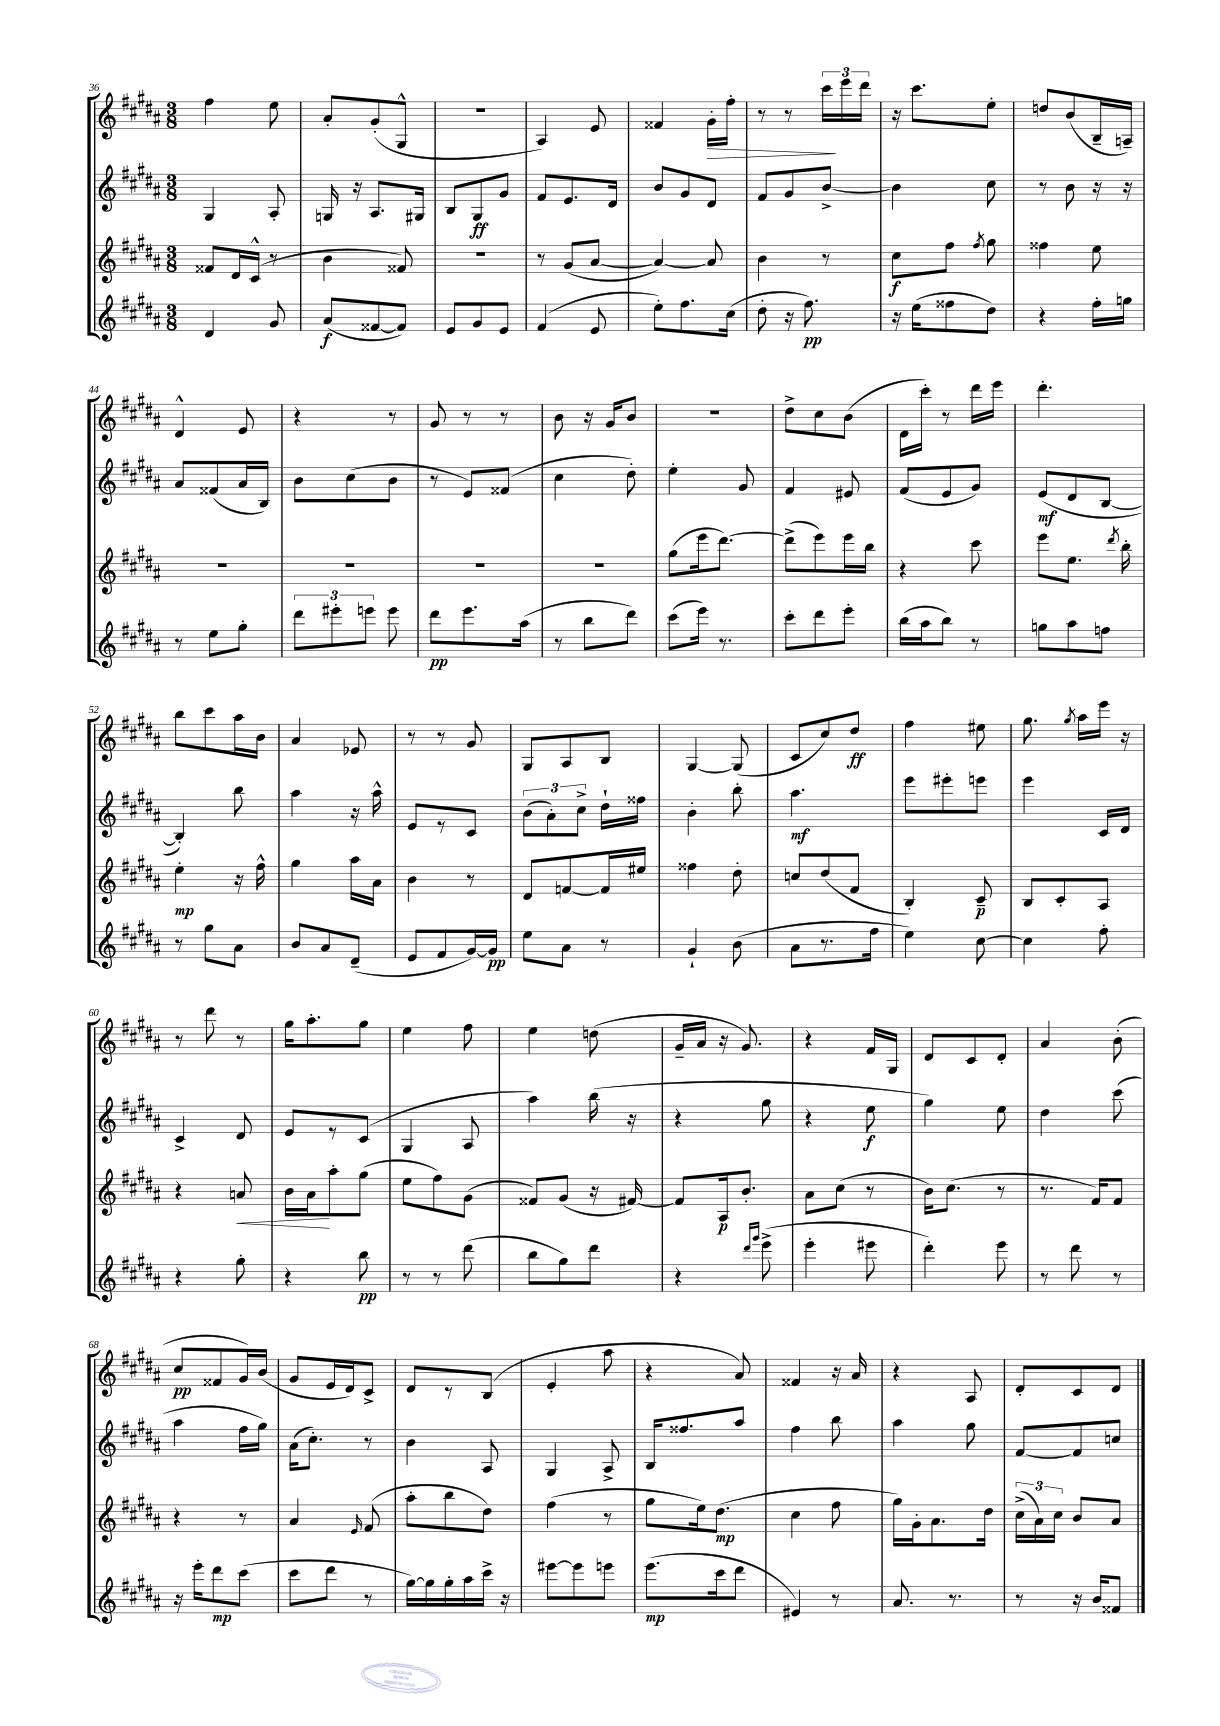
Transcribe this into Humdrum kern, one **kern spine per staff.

**kern	**dynam	**kern	**dynam	**kern	**dynam	**kern	**dynam
*part4	*part4	*part3	*part3	*part2	*part2	*part1	*part1
*staff4	*staff4	*staff3	*staff3	*staff2	*staff2	*staff1	*staff1
*clefG2	*	*clefG2	*	*clefG2	*	*clefG2	*
*k[f#c#g#d#a#]	*	*k[f#c#g#d#a#]	*	*k[f#c#g#d#a#]	*	*k[f#c#g#d#a#]	*
*M3/8	*	*M3/8	*	*M3/8	*	*M3/8	*
=36	=36	=36	=36	=36	=36	=36	=36
4d#/	.	8f##X/L	.	4G#/	.	4ff#\	.
.	.	16d#/L	.	.	.	.	.
.	.	(16c#^^/JJ	.	.	.	.	.
8g#/	.	8r	.	8A#'/	.	8ee\	.
=37	=37	=37	=37	=37	=37	=37	=37
(8a#/L	f	4b\	.	16Gn/	.	8a#'/L	.
.	.	.	.	16r	.	.	.
[8f##X/	.	.	.	8.A#/L	.	(8g#'/	.
8f##/J])	.	8f##X/)	.	.	.	8G#^^/J	.
.	.	.	.	16G#X/Jk	.	.	.
=38	=38	=38	=38	=38	=38	=38	=38
8e/L	.	4.r	.	8B/L	.	4.r	.
8g#/	.	.	.	8G#/	ff	.	.
8e/J	.	.	.	8g#/J	.	.	.
=39	=39	=39	=39	=39	=39	=39	=39
(4f#/	.	8r	.	8f#/L	.	4A#/)	.
.	.	(8g#/L	.	8.e/	.	.	.
8e/	.	[8a#/J	.	.	.	8e/	.
.	.	.	.	16d#/Jk	.	.	.
=40	=40	=40	=40	=40	=40	=40	=40
8ee'\L)	.	4a#/_)	.	8b/L	.	4f##X/	.
8.ff#\	.	.	.	8g#/	.	.	.
!	!	!	!	!	!	!	!LO:HP:b
.	.	8a#/]	.	8d#/J	.	16g#'\LL	>
(16cc#\Jk	.	.	.	.	.	16ff#'\JJ	.
=41	=41	=41	=41	=41	=41	=41	=41
8dd#'\	.	4b\	.	8f#/L	.	8r	.
16r	.	.	.	8g#/	.	8r	.
8.ff#\)	pp	.	.	.	.	.	.
.	.	8r	.	[8b^/J	.	24ccc#\LL	.
.	.	.	.	.	.	24eee\	]
.	.	.	.	.	.	24ddd#\JJ	.
=42	=42	=42	=42	=42	=42	=42	=42
16r	.	8cc#\L	f	4b\]	.	16r	.
(16ee\KL	.	.	.	.	.	8.ccc#\L	.
8ff##X\	.	8ff#\J	.	.	.	.	.
.	.	8qff#/	.	.	.	.	.
8dd#\J)	.	8gg#\	.	8cc#\	.	8ee'\J	.
=43	=43	=43	=43	=43	=43	=43	=43
4r	.	4ff##X\	.	8r	.	8ddn/L	.
.	.	.	.	8b\	.	(8b/	.
16ff#'\LL	.	8ee\	.	16r	.	16B~/L	.
16ggn\JJ	.	.	.	16r	.	16An~/JJ)	.
!!LO:LB:g=z
=44	=44	=44	=44	=44	=44	=44	=44
8r	.	4.r	.	8a#/L	.	4d#^^/	.
8ee\L	.	.	.	(8f##X/	.	.	.
8gg#'\J	.	.	.	16a#/L	.	8e/	.
.	.	.	.	16B/JJ)	.	.	.
=45	=45	=45	=45	=45	=45	=45	=45
12ddd#\L	.	4.r	.	8b\L	.	4r	.
12eee#X'\	.	.	.	.	.	.	.
.	.	.	.	(8cc#\	.	.	.
12eeen\J	.	.	.	.	.	.	.
8eee\	.	.	.	8b\J	.	8r	.
=46	=46	=46	=46	=46	=46	=46	=46
8ddd#\L	pp	4.r	.	8r	.	8g#/	.
8.eee\	.	.	.	8e/L)	.	8r	.
.	.	.	.	(8f##X/J	.	8r	.
(16aa#\Jk	.	.	.	.	.	.	.
=47	=47	=47	=47	=47	=47	=47	=47
8r	.	4.r	.	4cc#\	.	8b\	.
8bb\L	.	.	.	.	.	16r	.
.	.	.	.	.	.	16g#/KL	.
8ddd#\J)	.	.	.	8dd#'\)	.	8b/J	.
=48	=48	=48	=48	=48	=48	=48	=48
(8ccc#\L	.	(8gg#\L	.	4ee'\	.	4.r	.
16eee\Jk)	.	16eee\k	.	.	.	.	.
8.r	.	[8.ddd#\J)	.	.	.	.	.
.	.	.	.	8g#/	.	.	.
=49	=49	=49	=49	=49	=49	=49	=49
8ccc#'\L	.	(8ddd#^\L]	.	4f#/	.	8dd#^\L	.
8ddd#\	.	8eee\)	.	.	.	8cc#\	.
8eee'\J	.	16eee\L	.	8e#X/	.	(8b\J	.
.	.	16bb\JJ	.	.	.	.	.
=50	=50	=50	=50	=50	=50	=50	=50
(16bb\LL	.	4r	.	(8f#/L	.	16d#\LL	.
16aa#\J	.	.	.	.	.	16ccc#'\JJ)	.
8bb\J)	.	.	.	8e/	.	8r	.
8r	.	8ccc#\	.	8g#/J)	.	16ddd#\LL	.
.	.	.	.	.	.	16eee\JJ	.
=51	=51	=51	=51	=51	=51	=51	=51
8ggn\L	.	8eee\L	.	(8e/L	mf	4.ddd#'\	.
8aa#\	.	8.ee\J	.	8d#/	.	.	.
8ffn\J	.	.	.	[8B/J	.	.	.
.	.	8qddd#/	.	.	.	.	.
.	.	16bb'\	.	.	.	.	.
!!LO:LB:g=z
=52	=52	=52	=52	=52	=52	=52	=52
8r	.	4ee'\	mp	4B'/])	.	8bb\L	.
8gg#\L	.	.	.	.	.	8ccc#\	.
8a#\J	.	16r	.	8bb\	.	16aa#\L	.
.	.	16ff#^^\	.	.	.	16b\JJ	.
=53	=53	=53	=53	=53	=53	=53	=53
8b/L	.	4gg#\	.	4aa#\	.	4a#/	.
8a#/	.	.	.	.	.	.	.
(8d#~/J	.	16aa#\LL	.	16r	.	8e-X/	.
.	.	16a#\JJ	.	16aa#^^\	.	.	.
=54	=54	=54	=54	=54	=54	=54	=54
8e/L	.	4b\	.	8e/L	.	8r	.
8f#/	.	.	.	8r	.	8r	.
[16g#/L)	.	8r	.	8c#/J	.	8g#/	.
16g#/JJ]	pp	.	.	.	.	.	.
=55	=55	=55	=55	=55	=55	=55	=55
8ee\L	.	8d#/L	.	(12b\L	.	8G#/L	.
.	.	.	.	12a#'\)	.	.	.
8a#\J	.	[8fn/	.	.	.	8A#/	.
.	.	.	.	12cc#^\J	.	.	.
8r	.	16f/L]	.	16dd#`\LL	.	8B/J	.
.	.	16ee#X/JJ	.	16ff##X\JJ	.	.	.
=56	=56	=56	=56	=56	=56	=56	=56
4g#`/	.	4ff##X\	.	4b'\	.	[4G#/	.
(8b\	.	8dd#'\	.	8bb'\	.	(8G#/]	.
=57	=57	=57	=57	=57	=57	=57	=57
8a#\L	.	8ccn/L	.	4.aa#\	mf	8c#/L	.
8.r	.	(8dd#/	.	.	.	8cc#/)	.
.	.	8f#/J	.	.	.	8dd#/J	ff
16ff#\Jk	.	.	.	.	.	.	.
=58	=58	=58	=58	=58	=58	=58	=58
4ee\)	.	4B'/)	.	8eee\L	.	4ff#\	.
.	.	.	.	8eee#X'\	.	.	.
[8cc#\	.	8c#~/	p	8eeen\J	.	8ee#X\	.
=59	=59	=59	=59	=59	=59	=59	=59
4cc#\]	.	8B/L	.	4eee\	.	8.gg#\	.
.	.	8c#'/	.	.	.	.	.
.	.	.	.	.	.	8qgg#/	.
.	.	.	.	.	.	16aa#\LL	.
8ff#'\	.	8A#/J	.	16c#/LL	.	16eee\JJ	.
.	.	.	.	16d#/JJ	.	16r	.
!!LO:LB:g=z
=60	=60	=60	=60	=60	=60	=60	=60
4r	.	4r	.	4c#^/	.	8r	.
.	.	.	.	.	.	8ddd#\	.
!	!	!	!LO:HP:b	!	!	!	!
8gg#'\	.	8an/	<	8d#/	.	8r	.
=61	=61	=61	=61	=61	=61	=61	=61
4r	.	16b\LL	.	8e/L	.	16gg#\KL	.
.	.	16a#\J	.	.	.	8.aa#'\	.
.	.	8aa#'\	[	8r	.	.	.
8bb\	pp	(8gg#\J	.	(8c#/J	.	8gg#\J	.
=62	=62	=62	=62	=62	=62	=62	=62
8r	.	8ee\L	.	4G#/	.	4ee\	.
8r	.	8ff#\)	.	.	.	.	.
(8ddd#\	.	(8g#\J	.	8A#/	.	8ff#\	.
=63	=63	=63	=63	=63	=63	=63	=63
8bb\L	.	8f##X/L)	.	4aa#\)	.	4ee\	.
8gg#\)	.	(8g#/J	.	.	.	.	.
8ddd#\J	.	16r	.	(16bb\	.	(8ddn\	.
.	.	[16f#X/)	.	16r	.	.	.
=64	=64	=64	=64	=64	=64	=64	=64
4r	.	8f#/L]	.	4r	.	16g#~/LL	.
.	.	.	.	.	.	16a#/JJ	.
.	.	16A#/k	p	.	.	16r	.
.	.	8.b'/J	.	.	.	8.g#/)	.
16qqddd#/LL	.	.	.	.	.	.	.
16qqggg#/JJ	.	.	.	.	.	.	.
(8eee^\	.	.	.	8gg#\	.	.	.
=65	=65	=65	=65	=65	=65	=65	=65
4eee'\	.	8a#\L	.	4r	.	4r	.
.	.	(8cc#\J	.	.	.	.	.
8eee#X\	.	8r	.	8ee\	f	16f#/LL	.
.	.	.	.	.	.	16G#/JJ	.
=66	=66	=66	=66	=66	=66	=66	=66
4ddd#'\)	.	16b\KL)	.	4gg#\)	.	8d#/L	.
.	.	(8.cc#\J	.	.	.	.	.
.	.	.	.	.	.	8c#/	.
8eee\	.	8r	.	8ee\	.	8d#'/J	.
=67	=67	=67	=67	=67	=67	=67	=67
8r	.	8.r	.	4dd#\	.	4a#/	.
8ddd#\	.	.	.	.	.	.	.
.	.	16f#/KL)	.	.	.	.	.
8r	.	8f#/J	.	(8ccc#\	.	(8b'\	.
!!LO:LB:g=z
=68	=68	=68	=68	=68	=68	=68	=68
16r	.	4r	.	4aa#\	.	8cc#/L	pp
16eee'\KL	.	.	.	.	.	.	.
8ddd#\	mp	.	.	.	.	8f##X/	.
(8ccc#\J	.	8r	.	16ff#\LL	.	16g#/L)	.
.	.	.	.	16gg#\JJ)	.	(16b/JJ	.
=69	=69	=69	=69	=69	=69	=69	=69
8ccc#\L	.	4a#/	.	(16a#\KL	.	8g#/L	.
.	.	.	.	8.cc#'\J)	.	.	.
8ddd#\J	.	.	.	.	.	16e/L	.
.	.	.	.	.	.	16d#/J)	.
.	.	16qqe/	.	.	.	.	.
8r	.	(8f#/	.	8r	.	8c#^/J	.
=70	=70	=70	=70	=70	=70	=70	=70
[16gg#\LL)	.	8aa#'\L	.	4b\	.	8d#/L	.
16gg#\]	.	.	.	.	.	.	.
16gg#'\	.	8bb\	.	.	.	8r	.
16aa#\	.	.	.	.	.	.	.
16ccc#^\JJ	.	8dd#\J)	.	8A#/	.	(8B/J	.
16r	.	.	.	.	.	.	.
=71	=71	=71	=71	=71	=71	=71	=71
[8eee#X\L	.	(4ff#\	.	4G#/	.	4e'/	.
8eee#\]	.	.	.	.	.	.	.
8eeen\J	.	8r	.	8A#^/	.	8aa#\	.
=72	=72	=72	=72	=72	=72	=72	=72
(8.eee\L	mp	8gg#\L	.	16B/KL	.	4r	.
.	.	.	.	8.ff##X/	.	.	.
.	.	16ee\k)	.	.	.	.	.
16ccc#\k	.	(8.dd#\J	mp	.	.	.	.
8ddd#\J	.	.	.	8aa#/J	.	8a#/)	.
=73	=73	=73	=73	=73	=73	=73	=73
4e#X/)	.	4cc#\	.	4ff#\	.	4f##X/	.
8r	.	8ff#\	.	8bb\	.	16r	.
.	.	.	.	.	.	16a#/	.
=74	=74	=74	=74	=74	=74	=74	=74
8.a#/	.	16gg#\LL)	.	4aa#\	.	4r	.
.	.	16g#'\J	.	.	.	.	.
.	.	8.a#\	.	.	.	.	.
8.r	.	.	.	.	.	.	.
.	.	.	.	8gg#\	.	8A#/	.
.	.	16dd#\Jk	.	.	.	.	.
=75	=75	=75	=75	=75	=75	=75	=75
8r	.	(24cc#^\LL	.	[8f#/L	.	8d#'/L	.
.	.	24a#\)	.	.	.	.	.
.	.	24cc#\JJ	.	.	.	.	.
16r	.	8b/L	.	8f#/]	.	8c#/	.
16b/KL	.	.	.	.	.	.	.
8f##X/J	.	8a#/J	.	8ccn/J	.	8d#/J	.
==	==	==	==	==	==	==	==
*-	*-	*-	*-	*-	*-	*-	*-
